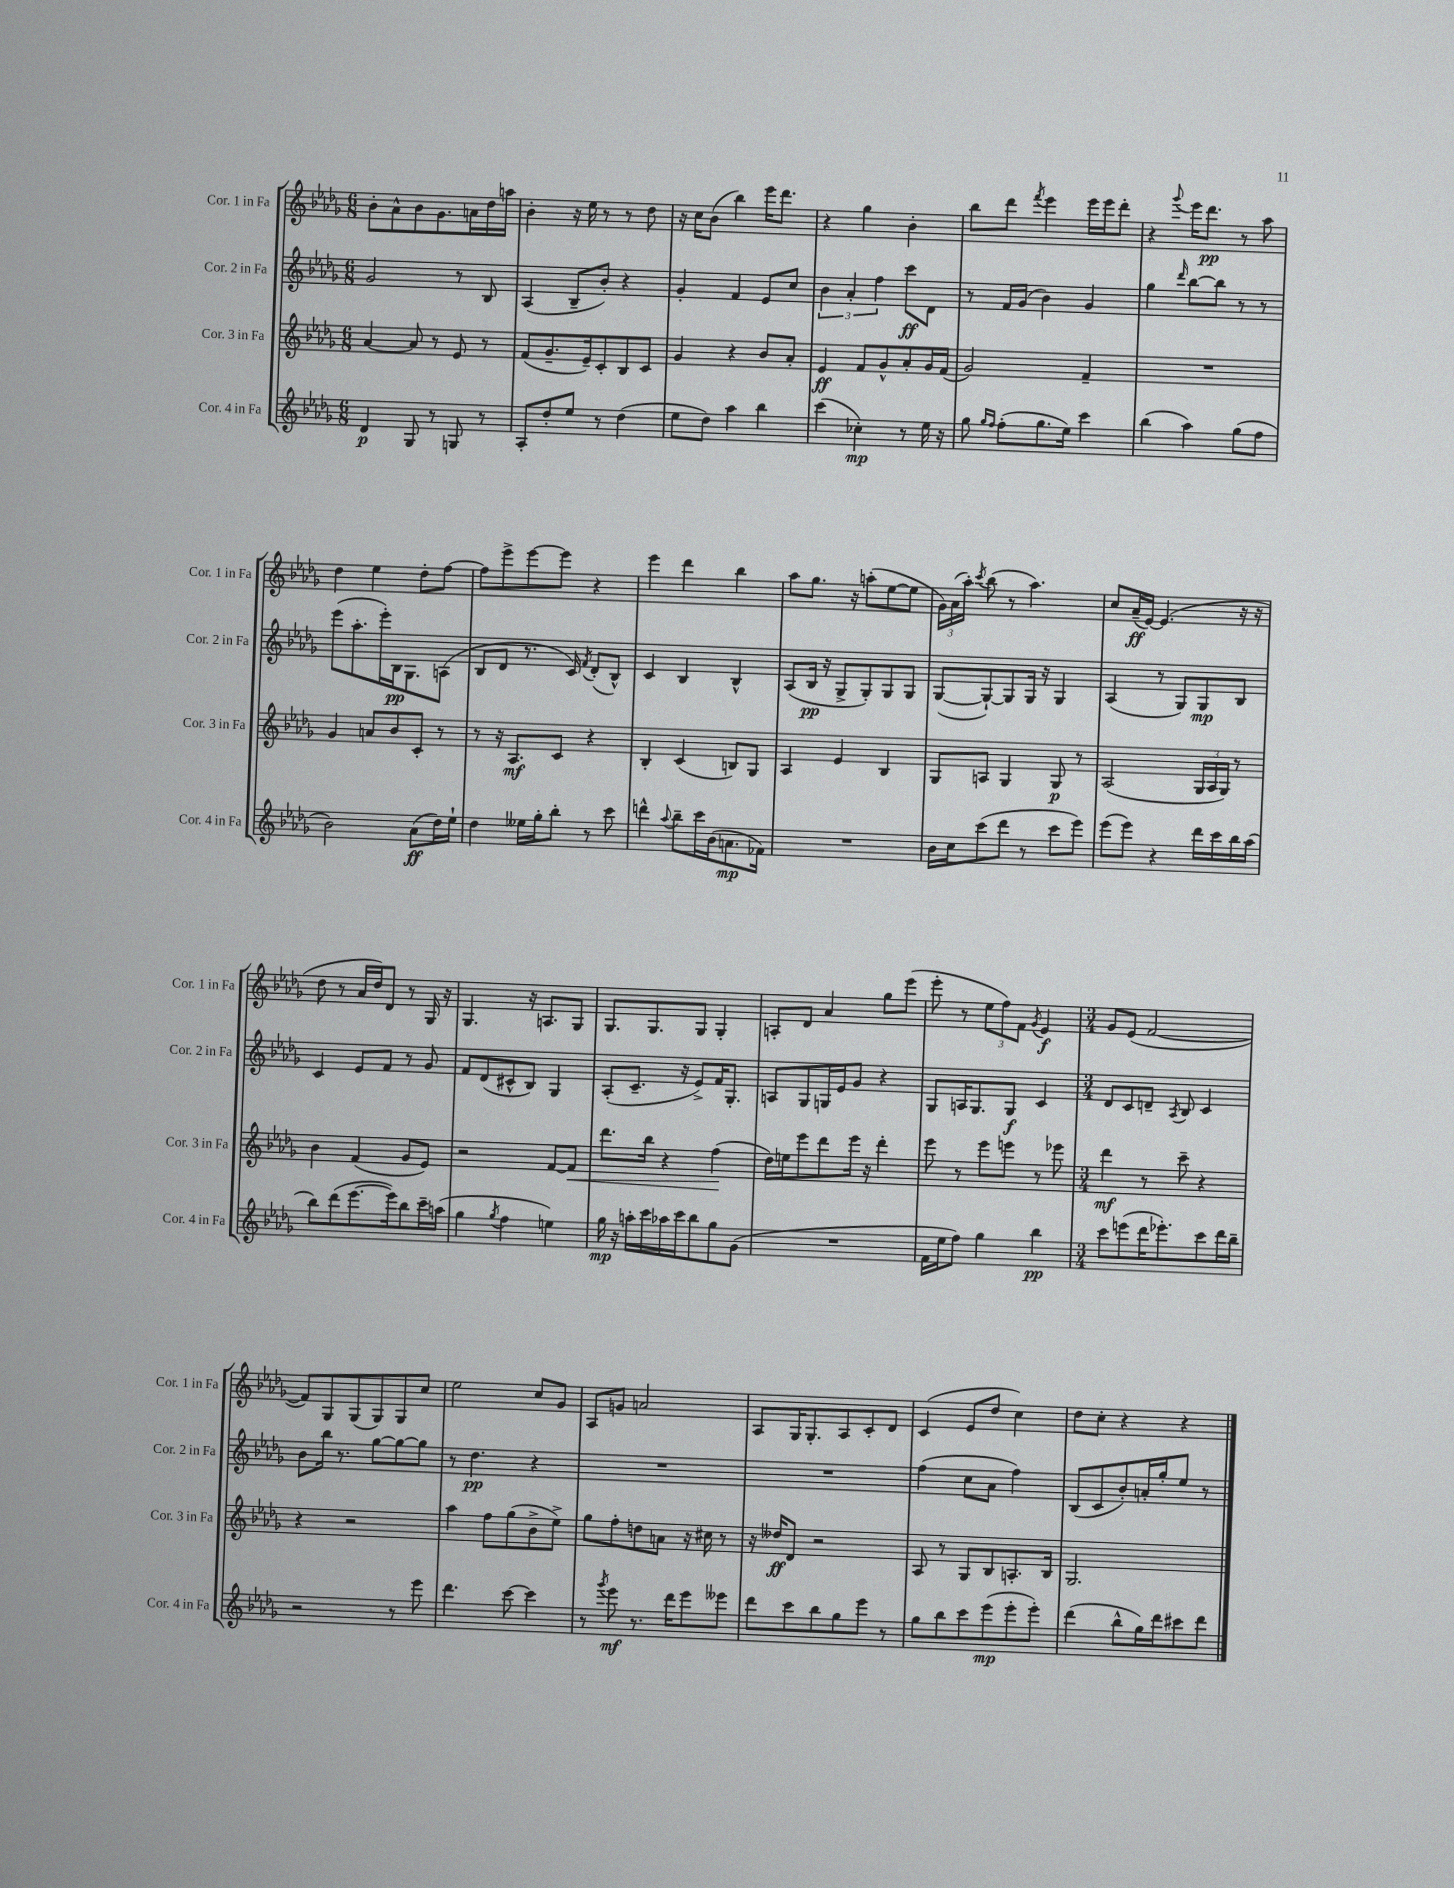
<<
\new StaffGroup <<
\new Staff = "s0" \with { instrumentName = "Cor. 1 in Fa" shortInstrumentName = "Cor. 1 in Fa" } {
    \clef treble \key des \major \numericTimeSignature \time 6/8
    \autoBeamOff bes'8[-. aes'8-^ bes'8 ges'8. a'16 des''16 a''16] |
    bes'4-. r16 ees''16 r8 r8 des''8 |
    r16 c''16[ bes'8]( bes''4) ees'''16[ des'''8.] |
    r4 ges''4 bes'4-. |
    bes''8[ des'''8] \acciaccatura { f'''8 } ees'''4 ees'''16[ ees'''16 des'''8]-. |
    r4 \appoggiatura { ges'''8 } ees'''16[ des'''8.]\pp r8 aes''8 |
    des''4 ees''4 des''8[-. f''8]~ |
    f''8[ ees'''8-> ees'''8~ ees'''8] r4 |
    ees'''4 des'''4 bes''4 |
    aes''8[ ges''8.] r16 a''8[-.( ees''8~ ees''8] |
    \tuplet 3/2 { ges'16[) aes'16( aes''16]-.) } \acciaccatura { c'''8 } bes''8( r8 aes''4.) |
    c''8[ aes'16--\ff( ees'16]~) ees'4.( r16 r16 |
    des''8 r8 aes'16[ des''16) des'8] r8 ges16 r16 |
    ges4. r16 a8.[ ges8] |
    ges8.[ ges8. ges8] ges4-. |
    a8[-. des'8] aes'4 ges''8[ ees'''8]( |
    ees'''8-. r8 \tuplet 3/2 { ees''8[ f''8) f'8] } \acciaccatura { ges'8 } ees'4\f |
    \numericTimeSignature \time 3/4 ges'8[ ees'8]( f'2~ |
    f'8[) ges8 ges8( ges8) ges8 c''8] |
    ees''2 c''8[ ges'8] |
    aes8[ g'8] a'2 |
    aes8[ ges16 ges8.-. aes8 c'8-. des'8] |
    c'4( ees'8[ des''8] c''4) |
    des''8[ c''8]-. r4 r4 \bar "|." |
}
\new Staff = "s1" \with { instrumentName = "Cor. 2 in Fa" shortInstrumentName = "Cor. 2 in Fa" } {
    \clef treble \key des \major \numericTimeSignature \time 6/8
    \autoBeamOff ges'2 r8 bes8 |
    aes4( bes8[-- bes'8]-.) r4 |
    ges'4-. f'4 ees'8[ c''8] |
    \tuplet 3/2 { bes'4 aes'4-. f''4 } c'''8[\ff des'8] |
    r8 f'16[ ges'16]( bes'4) ges'4 |
    ges''4 \grace { des'''16 } bes''8[~ bes''8] r8 r8 |
    ees'''8[( aes''8.-. ees'''16-.) bes16\pp ges8. a8]( |
    bes8[ des'8] r8. c'16) \acciaccatura { f'8 } des'8[-.( bes8]-^) |
    c'4 bes4 bes4-^ |
    aes8[( bes16]\pp r16 ges8[-> ges8-.) ges8 ges8] |
    ges8[~( ges8~-!) ges8 ges16] r16 ges4 |
    aes4( r8 ges8[) ges8\mp bes8] |
    c'4 ees'8[ f'8] r8 ges'8 |
    f'8[ des'8( cis'8-^ bes8]) ges4 |
    aes8[-.( c'8.]-- r16 ees'8[->) f'16 ges8.]-. |
    a8[ ges8 g16 ees'16 ges'8] r4 |
    ges8[ a16 ges8. ges8]\f c'4 |
    \numericTimeSignature \time 3/4 des'8[ c'8 d'8]-- \acciaccatura { aes8 } bes8 c'4 |
    bes'8[ bes''16] r8. ges''8[~ ges''8~ ges''8] |
    r8 des''4.\pp r4 |
    R2. |
    R2. |
    f''4( c''8[ aes'8] f''4) |
    bes8[( c'8 bes'8-.) a'16-. ges''16-. ees''8] r8 \bar "|." |
}
\new Staff = "s2" \with { instrumentName = "Cor. 3 in Fa" shortInstrumentName = "Cor. 3 in Fa" } {
    \clef treble \key des \major \numericTimeSignature \time 6/8
    \autoBeamOff aes'4~ aes'8 r8 ees'8 r8 |
    f'8[( ges'8.-- ees'16--) c'8-. bes8 c'8] |
    ges'4 r4 bes'8[ aes'8]-. |
    ees'4\ff f'8[ ges'8-^ aes'8-. ges'16 f'16]( |
    ges'2) f'4-- |
    R2. |
    ges'4 a'8[ bes'8 c'8]-. r8 |
    r8 r16 aes8.[\mf c'8] r4 |
    bes4-. c'4( b8[) ges8] |
    aes4 ees'4 bes4 |
    ges8[ a8] ges4 ges8\p r8 |
    aes2( \tuplet 3/2 { ges16[ aes16 ges16]) } r8 |
    bes'4 f'4( ges'8[ ees'8]) |
    r2 f'8[~ f'8]\< |
    des'''8.[ bes''16] r4 f''4\!( |
    des''16[) e''16 ees'''8 des'''8 ees'''16] r16 des'''4-. |
    ees'''8 r8 ees'''8[ e'''8] r8 ees'''8 |
    \numericTimeSignature \time 3/4 des'''4\mf r8 c'''8-- r4 |
    r4 r2 |
    aes''4 f''8[ ges''8( bes'8-> ees''8]->) |
    ges''8[ f''8-. d''8 a'8] r16 cis''16 r8 |
    r16 deses''16[\ff des'8] r2 |
    aes8 r8 ges8[ bes8 a8.-. bes16] |
    ges2. \bar "|." |
}
\new Staff = "s3" \with { instrumentName = "Cor. 4 in Fa" shortInstrumentName = "Cor. 4 in Fa" } {
    \clef treble \key des \major \numericTimeSignature \time 6/8
    \autoBeamOff des'4\p ges8 r8 g8 r8 |
    aes8[-. des''8-. ees''8] r8 des''4( |
    ees''8[ des''8]) aes''4 bes''4 |
    c'''4( ces''4-.\mp) r8 ees''16 r16 |
    ges''8 \grace { ges''16[ f''16] } f''8[-.( ges''8. ees''16]) c'''4 |
    bes''4( aes''4) ges''8[( f''8] |
    bes'2) aes'8[\ff( des''16) ees''16]-! |
    des''4 eeses''16[ ges''16-. bes''8]-. r8 c'''8 |
    d'''4-^ \appoggiatura { aes''8 } bes''8[-- c'''16 bes'16( a'8.\mp fes'16]) |
    R2. |
    bes'16[ c''16 c'''8( des'''8] r8 c'''8[ ees'''8]) |
    ees'''8[( ees'''8]) r4 des'''16[ c'''16 bes''16 aes''16]( |
    bes''8[) des'''8( ees'''8.~ ees'''16) bes''8 c'''16-- a''16]( |
    ges''4 \acciaccatura { ges''8 } f''4 e''4) |
    ges''16\mp r16 a''16[-. c'''16 aes''16 c'''16 bes''8 ges''8 ges'8]( |
    R2. |
    f'16[ ees''16 f''8]) ges''4 bes''4\pp |
    \numericTimeSignature \time 3/4 c'''8[ e'''8( des'''16 ees'''8.-.) c'''8 des'''16 bes''16]-- |
    r2 r8 ees'''8 |
    des'''4. c'''8~ c'''4 |
    r8 \acciaccatura { ges'''8 } ees'''8\mf r8. des'''16[ ees'''8 eeses'''8] |
    des'''8[ c'''8 bes''8 ges''8 ees'''8] r8 |
    ges''8[ bes''8 c'''8 ees'''8\mp( ees'''8-. ees'''8]-.) |
    des'''4( bes''8[-^ ges''16) des'''16 cis'''8 des'''8] \bar "|." |
}
>>
>>
\layout { \context { \Score \remove "Bar_number_engraver" } }
